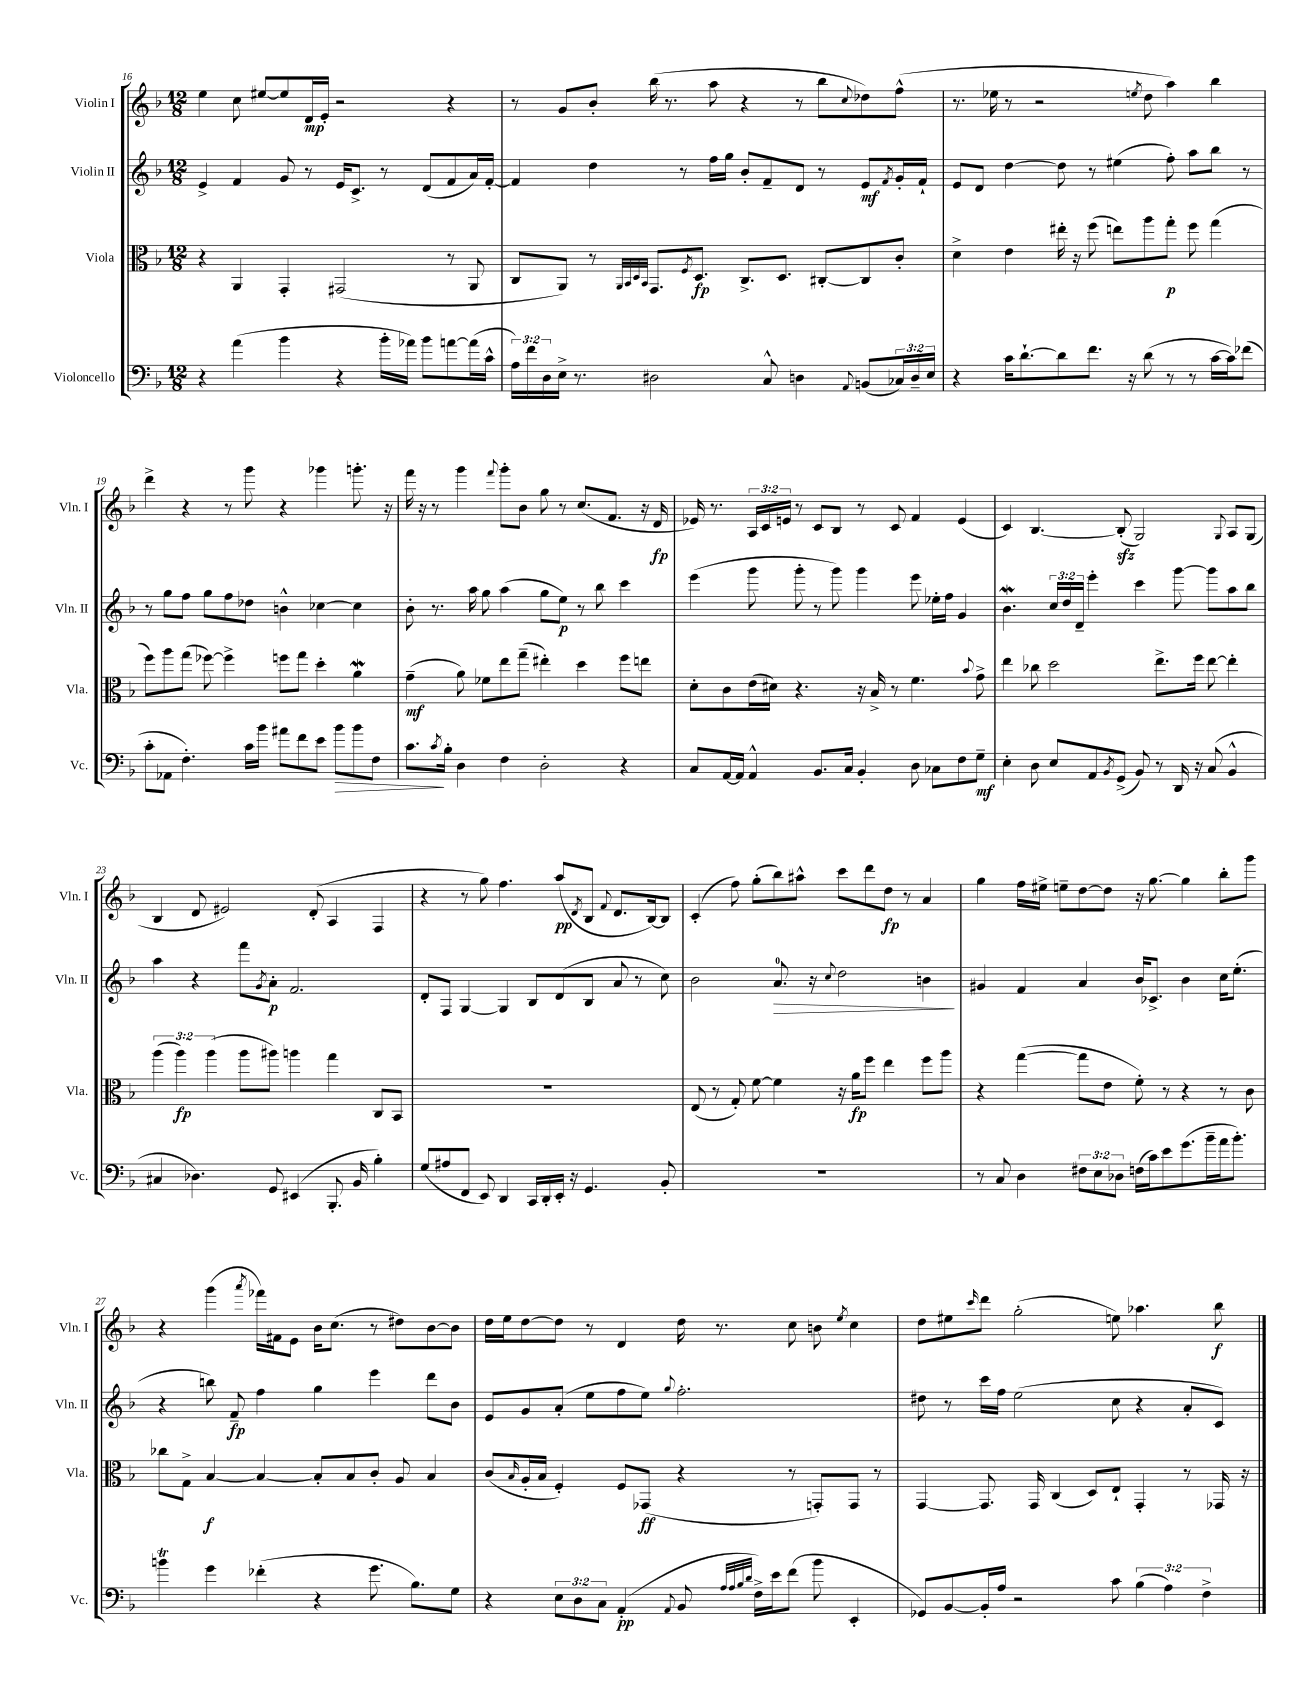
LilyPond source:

<<
\new StaffGroup <<
\new Staff = "s0" \with { instrumentName = "Violin I" shortInstrumentName = "Vln. I" } {
    \clef treble \key f \major \numericTimeSignature \time 12/8 \override Staff.TupletNumber.text = #tuplet-number::calc-fraction-text
    e''4 c''8 eis''8~ eis''8 d'16\mp e'16-. r2 r4 |
    r8 g'8 bes'8-. bes''16( r8. a''8 r4 r8 bes''8 \appoggiatura { c''8 } des''8) f''8-^( |
    r8. ees''16 r8 r2 \acciaccatura { e''8 } d''8 a''4) bes''4 |
    d'''4-> r4 r8 g'''8 r4 ges'''4 g'''8.-. r16 |
    f'''16 r16 r8 g'''4 \appoggiatura { f'''8 } g'''8-. bes'8 g''8 r8 c''8.( f'8. r16 d'16\fp |
    ees'16) r8. \tuplet 3/2 { a16 c'16 e'16 } r8 c'8 bes8 r8 c'8 f'4 e'4( |
    c'4) bes4.~ bes8-.\sfz( g2) \appoggiatura { g8 } a8 g8( |
    bes4 d'8 eis'2) d'8-.( a4 f4 |
    r4 r8 g''8) f''4. a''8\pp( \acciaccatura { d'8 } bes8 \appoggiatura { f'8 } d'8. bes16~) bes8 |
    c'4-.( f''8) g''8-.( bes''8) ais''8-^ c'''8 d'''8 d''8\fp r8 a'4 |
    g''4 f''16 eis''16-> e''8-- d''8~ d''8 r16 g''8.~ g''4 bes''8-. g'''8 |
    r4 g'''4( \acciaccatura { a'''8 } fes'''16) fis'16 e'8 bes'16 c''8.( r8 dis''8) bes'8~ bes'8 |
    d''16 e''16 d''8~ d''8 r8 d'4 d''16 r8. c''8 b'8 \acciaccatura { e''8 } c''4 |
    d''8 eis''8 \grace { c'''16 } d'''8 g''2-.( e''8) aes''4. bes''8\f \bar "|." |
}
\new Staff = "s1" \with { instrumentName = "Violin II" shortInstrumentName = "Vln. II" } {
    \clef treble \key f \major \numericTimeSignature \time 12/8 \override Staff.TupletNumber.text = #tuplet-number::calc-fraction-text
    e'4-> f'4 g'8 r8 e'16 c'8.-> r8 d'8( f'8 a'16) f'16~-. |
    f'4 d''4 r8 f''16 g''16 bes'8-. f'8-- d'8 r8 e'8\mf \acciaccatura { f'8 } g'16-. f'16-! |
    e'8 d'8 d''4~ d''8 r8 eis''4( f''8-.) a''8 bes''8 r8 |
    r8 g''8 f''8 g''8 f''8 des''8 b'4-^ ces''4~ ces''4 |
    bes'8-. r8. a''16 g''8 a''4( g''8 e''8\p) r8 bes''8 c'''4 |
    e'''4( g'''8 g'''8-. r8 g'''8) g'''4 e'''8 ees''16-. f''16 g'4 |
    bes'4.\mordent \tuplet 3/2 { c''16 d''16 d'16-- } e'''4-. c'''4 g'''8~ g'''8 a''8 bes''8 |
    a''4 r4 f'''8 \acciaccatura { g'8 } a'8-.\p f'2. |
    d'8-. f8 g4~ g4 bes8 d'8( bes8 a'8 r8 c''8) |
    bes'2 a'8.-0\> r16 \appoggiatura { c''8 } d''2 b'4\! |
    gis'4 f'4 a'4 bes'16 ces'8.-> bes'4 c''16 e''8.-.( |
    r4 b''8) f'8--\fp f''4 g''4 e'''4 d'''8 bes'8 |
    e'8 g'8 a'8-.( e''8 f''8 e''8) \appoggiatura { g''8 } f''2.-. |
    dis''8 r8 c'''16 f''16 e''2( c''8 r4 a'8-. c'8) \bar "|." |
}
\new Staff = "s2" \with { instrumentName = "Viola" shortInstrumentName = "Vla." } {
    \clef alto \key f \major \numericTimeSignature \time 12/8 \override Staff.TupletNumber.text = #tuplet-number::calc-fraction-text
    r4 a,4 g,4-. gis,2( r8 a,8 |
    c8 a,8) r8 \grace { a,32 bes,32 d32 bes,32 } g,8. \acciaccatura { f8 } d8.\fp c8.-> d8. cis8~-. cis8 c'8-. |
    d'4-> e'4 eis''16-. r16 f''8( e''8) a''8 g''8-.\p f''8 g''4( |
    f''8) a''8 g''8( fes''8~) fes''4-> f''8 g''8 d''4-. a'4\mordent |
    g'4--\mf( a'8) fes'8 e''8 g''8--( eis''4-.) d''4 f''8 e''8 |
    d'8-. c'8 e'16( dis'16) r4. r16 bes16-> r8 f'4. \appoggiatura { bes'8 } g'8-> |
    e''4 ces''8 d''2 e''8.-> f''16 e''8~ e''4-. |
    \tuplet 3/2 { a''4( a''4\fp) a''4( } a''8 ais''8) a''4 g''4 c8 bes,8 |
    R1. |
    e8( r8 g8-.) f'8~ f'4 r16 a'16\fp f''8 e''4 f''8 a''8 |
    r4 g''4~( g''8 e'8 f'8-.) r8 r4 r8 c'8 |
    ces''8 g8-> bes4~\f bes4~ bes8-. bes8 c'8-. a8 bes4 |
    c'8( \grace { bes16 } a16-. bes16 f4-.) f8 ges,8\ff( r4 r8 g,8-.) g,8 r8 |
    g,4~ g,8. g,16 c4( d8) e8-! g,4-. r8 ges,16 r16 \bar "|." |
}
\new Staff = "s3" \with { instrumentName = "Violoncello" shortInstrumentName = "Vc." } {
    \clef bass \key f \major \numericTimeSignature \time 12/8 \override Staff.TupletNumber.text = #tuplet-number::calc-fraction-text
    r4 a'4( bes'4 r4 bes'16-. aes'16) bes'8 a'8~ a'16( c'16-^ |
    \tuplet 3/2 { a16) f'16 d16 } e16-> r8. dis2 c8-^ d4 \appoggiatura { a,8 } b,8( \tuplet 3/2 { ces16) d16-- e16 } |
    r4 c'16 d'8.~-! d'8 f'8. r16 d'8( r8 r8 c'16~ c'16) fes'8( |
    c'8-. aes,8 f4.-.) c'16 bes'16 ais'8 f'8 e'8 bes'8\> bes'8 f8 |
    c'8.\! \acciaccatura { c'8 } bes16-. d4 f4 d2-. r4 |
    c8 a,16~ a,16 a,4-^ bes,8. c16 bes,4-. d8 ces8 f8 g8--\mf |
    e4-. d8 e8 a,8 \acciaccatura { bes,8 } g,8->( bes,8) r8 d,16 r16 c8( bes,4-^ |
    cis4 des4.) g,8 eis,4( bes,,8.-. bes,16 bes4-.) |
    g8( ais8 f,8 e,8) d,4 c,16 d,16-. e,16-. r16 g,4. bes,8-. |
    R1. |
    r8 c8 d4 \tuplet 3/2 { fis8 e8 des8 } f16( c'16) e'8 g'8.( bes'16-- a'16 bes'8.-.) |
    b'4\trill g'4 fes'4-.( r4 g'8. bes8.) g8 |
    r4 \tuplet 3/2 { e8 d8 c8 } a,4-.\pp( \appoggiatura { a,8 } bes,8 \grace { a32 a32 bes32 d'32 } f16->) e'16 f'8( bes'8 e,4-. |
    ges,8) bes,8~ bes,16-. a16 r2 c'8 \tuplet 3/2 { bes4( a4) f4-> } \bar "|." |
}
>>
>>
\layout { \context { \Score currentBarNumber = #16 } }
